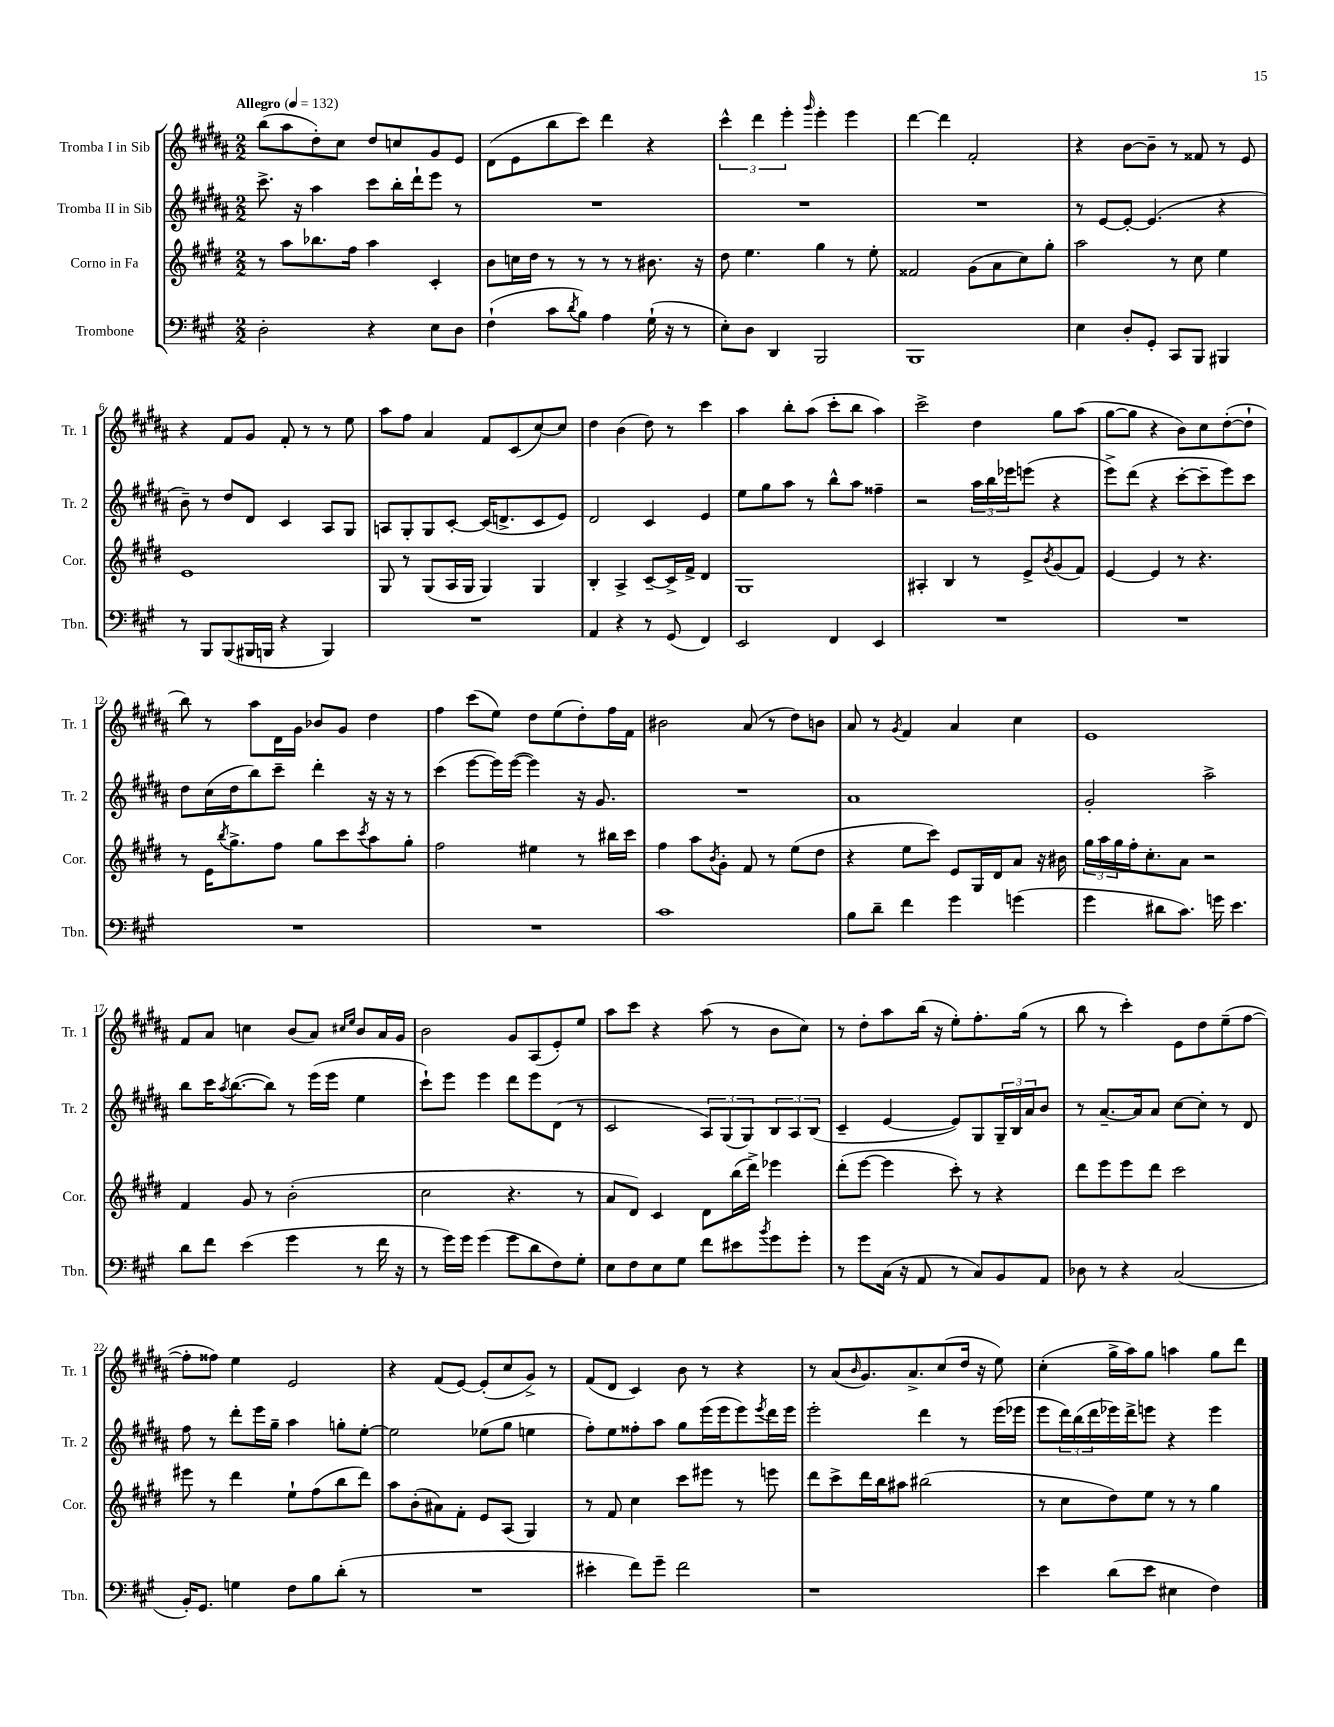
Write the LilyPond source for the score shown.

<<
\new StaffGroup <<
\new Staff = "s0" \with { instrumentName = "Tromba I in Sib" shortInstrumentName = "Tr. 1" } {
    \clef treble \key b \major \numericTimeSignature \time 2/2 \tempo "Allegro" 4 = 132
    b''8( ais''8 dis''8-.) cis''8 dis''8 c''8 gis'8 e'8 |
    dis'8( e'8 b''8 cis'''8) dis'''4 r4 |
    \tuplet 3/2 { cis'''4-^ dis'''4 e'''4-. } \grace { gis'''16 } e'''4-. e'''4 |
    dis'''4~ dis'''4 fis'2-. |
    r4 b'8~ b'8-- r8 fisis'8 r8 e'8 |
    r4 fis'8 gis'8 fis'8-. r8 r8 e''8 |
    ais''8 fis''8 ais'4 fis'8 cis'8( cis''8~) cis''8 |
    dis''4 b'4( dis''8) r8 cis'''4 |
    ais''4 b''8-. ais''8( cis'''8-. b''8 ais''4) |
    cis'''2-> dis''4 gis''8 ais''8( |
    gis''8~ gis''8 r4 b'8) cis''8 dis''8~-.( dis''8-! |
    b''8) r8 ais''8 dis'16 gis'16 bes'8 gis'8 dis''4 |
    fis''4 cis'''8( e''8) dis''8 e''8( dis''8-.) fis''16 fis'16 |
    bis'2 ais'8( r8 dis''8) b'8 |
    ais'8 r8 \acciaccatura { gis'8 } fis'4 ais'4 cis''4 |
    e'1 |
    fis'8 ais'8 c''4 b'8( ais'8) \grace { cis''16 e''16 } b'8 ais'16 gis'16 |
    b'2 gis'8 ais8( e'8-.) e''8 |
    ais''8 cis'''8 r4 ais''8( r8 b'8 cis''8) |
    r8 dis''8-. ais''8 b''16( r16 e''8-.) fis''8.-. gis''16( r8 |
    b''8 r8 cis'''4-.) e'8 dis''8 e''8--( fis''8~ |
    fis''8-. fisis''8) e''4 e'2 |
    r4 fis'8( e'8~) e'8-.( cis''8 gis'8->) r8 |
    fis'8( dis'8 cis'4) b'8 r8 r4 |
    r8 ais'8( \grace { b'16 } gis'8.) ais'8.-> cis''8( dis''16 r16 e''8) |
    cis''4-.( gis''16-> ais''16) gis''8 a''4 gis''8 dis'''8 \bar "|." |
}
\new Staff = "s1" \with { instrumentName = "Tromba II in Sib" shortInstrumentName = "Tr. 2" } {
    \clef treble \key b \major \numericTimeSignature \time 2/2
    cis'''8.-> r16 ais''4 cis'''8 b''16-. dis'''16-! e'''8 r8 |
    R1 |
    R1 |
    R1 |
    r8 e'8~ e'8~-. e'4.( r4 |
    b'8--) r8 dis''8 dis'8 cis'4 ais8 gis8 |
    a8 gis8-. gis8 cis'8~-. cis'16( d'8.-> cis'8 e'8) |
    dis'2 cis'4 e'4 |
    e''8 gis''8 ais''8 r8 b''8-^ ais''8 fisis''4-- |
    r2 \tuplet 3/2 { ais''16 b''16 ees'''16 } e'''8( r4 |
    e'''8->) dis'''8( r4 cis'''8~-. cis'''8-- e'''8) cis'''8 |
    dis''8 cis''16( dis''16 b''8) cis'''8-- dis'''4-. r16 r16 r8 |
    cis'''4( e'''8~ e'''16) e'''16~( e'''4) r16 gis'8. |
    R1 |
    ais'1 |
    gis'2-. ais''2-> |
    b''8 cis'''16 \acciaccatura { ais''8 } b''8.~( b''8) r8 e'''16( e'''16 e''4 |
    cis'''8-!) e'''8 e'''4 dis'''8 e'''8 dis'8( r8 |
    cis'2 \tuplet 3/2 { ais8) gis8( gis8) } \tuplet 3/2 { b8 ais8 b8( } |
    cis'4-- e'4~ e'8) gis8 \tuplet 3/2 { gis16-- b16 ais'16 } b'8 |
    r8 ais'8.~-- ais'16 ais'8 cis''8~ cis''8-. r8 dis'8 |
    fis''8 r8 dis'''8-. e'''16 gis''16-- ais''4 g''8-. e''8~-. |
    e''2 ees''8( gis''8 e''4 |
    fis''8-.) e''8 fisis''8-. ais''8 gis''8 e'''16( e'''16 e'''8) \acciaccatura { e'''8 } dis'''16 e'''16 |
    e'''2-. dis'''4 r8 e'''16( ees'''16 |
    e'''8 \tuplet 3/2 { dis'''16) b''16( dis'''16 } ees'''16) dis'''16-> e'''8 r4 e'''4 \bar "|." |
}
\new Staff = "s2" \with { instrumentName = "Corno in Fa" shortInstrumentName = "Cor." } {
    \clef treble \key e \major \numericTimeSignature \time 2/2
    r8 a''8 bes''8. fis''16 a''4 cis'4-. |
    b'8 c''16 dis''16 r8 r8 r8 r8 bis'8. r16 |
    dis''8 e''4. gis''4 r8 e''8-. |
    fisis'2 gis'8( a'8 cis''8) gis''8-. |
    a''2 r8 cis''8 e''4 |
    e'1 |
    gis8 r8 gis8( a16 gis16 gis4) gis4 |
    b4-. a4-> cis'8~-- cis'16-> fis'16-> dis'4 |
    gis1 |
    ais4-. b4 r8 e'8-> \acciaccatura { b'8 } gis'8( fis'8) |
    e'4~ e'4 r8 r4. |
    r8 e'16 \acciaccatura { b''8 } gis''8.-> fis''8 gis''8 cis'''8 \acciaccatura { cis'''8 } a''8 gis''8-. |
    fis''2 eis''4 r8 bis''16 cis'''16 |
    fis''4 a''8 \acciaccatura { b'8 } gis'8-. fis'8 r8 e''8( dis''8 |
    r4 e''8 cis'''8) e'8 gis16 dis'16 a'8 r16 bis'16 |
    \tuplet 3/2 { gis''16 a''16 gis''16 } fis''16-. cis''8.-. a'8 r2 |
    fis'4 gis'8 r8 b'2-.( |
    cis''2 r4. r8 |
    a'8 dis'8) cis'4 dis'8 b''16( dis'''16->) ees'''4 |
    dis'''8-.( e'''8~ e'''4 cis'''8-.) r8 r4 |
    dis'''8 e'''8 e'''8 dis'''8 cis'''2 |
    eis'''8 r8 dis'''4 e''8-! fis''8( b''8 dis'''8) |
    a''8 b'8-.( ais'8) fis'8-. e'8 a8( gis4) |
    r8 fis'8 cis''4 cis'''8 eis'''8 r8 e'''8 |
    dis'''8 cis'''8-> dis'''16 b''16 ais''8 bis''2( |
    r8 cis''8 dis''8) e''8 r8 r8 gis''4 \bar "|." |
}
\new Staff = "s3" \with { instrumentName = "Trombone" shortInstrumentName = "Tbn." } {
    \clef bass \key a \major \numericTimeSignature \time 2/2
    d2-. r4 e8 d8 |
    fis4-!( cis'8 \acciaccatura { d'8 } b8) a4 gis16-!( r16 r8 |
    e8-.) d8 d,4 b,,2 |
    b,,1 |
    e4 d8-. gis,8-. cis,8 b,,8 bis,,4 |
    r8 b,,8 b,,8( bis,,16 b,,16 r4 b,,4) |
    R1 |
    a,4 r4 r8 gis,8( fis,4) |
    e,2 fis,4 e,4 |
    R1 |
    R1 |
    R1 |
    R1 |
    cis'1 |
    b8 d'8-- fis'4 gis'4 g'4( |
    gis'4 dis'8 cis'8.) g'16 e'4. |
    d'8 fis'8 e'4( gis'4 r8 fis'16 r16 |
    r8 gis'16) gis'16 gis'4( gis'8 d'8 fis8) gis8-. |
    e8 fis8 e8 gis8 fis'8 eis'8 \acciaccatura { b'8 } gis'8 gis'8-. |
    r8 gis'8 cis16( r16 a,8 r8 cis8) b,8 a,8 |
    des8 r8 r4 cis2( |
    b,16-.) gis,8. g4 fis8 b8 d'8-.( r8 |
    R1 |
    eis'4-. fis'8) gis'8-- fis'2 |
    r1 |
    e'4 d'8( e'8 eis4 fis4) \bar "|." |
}
>>
>>
